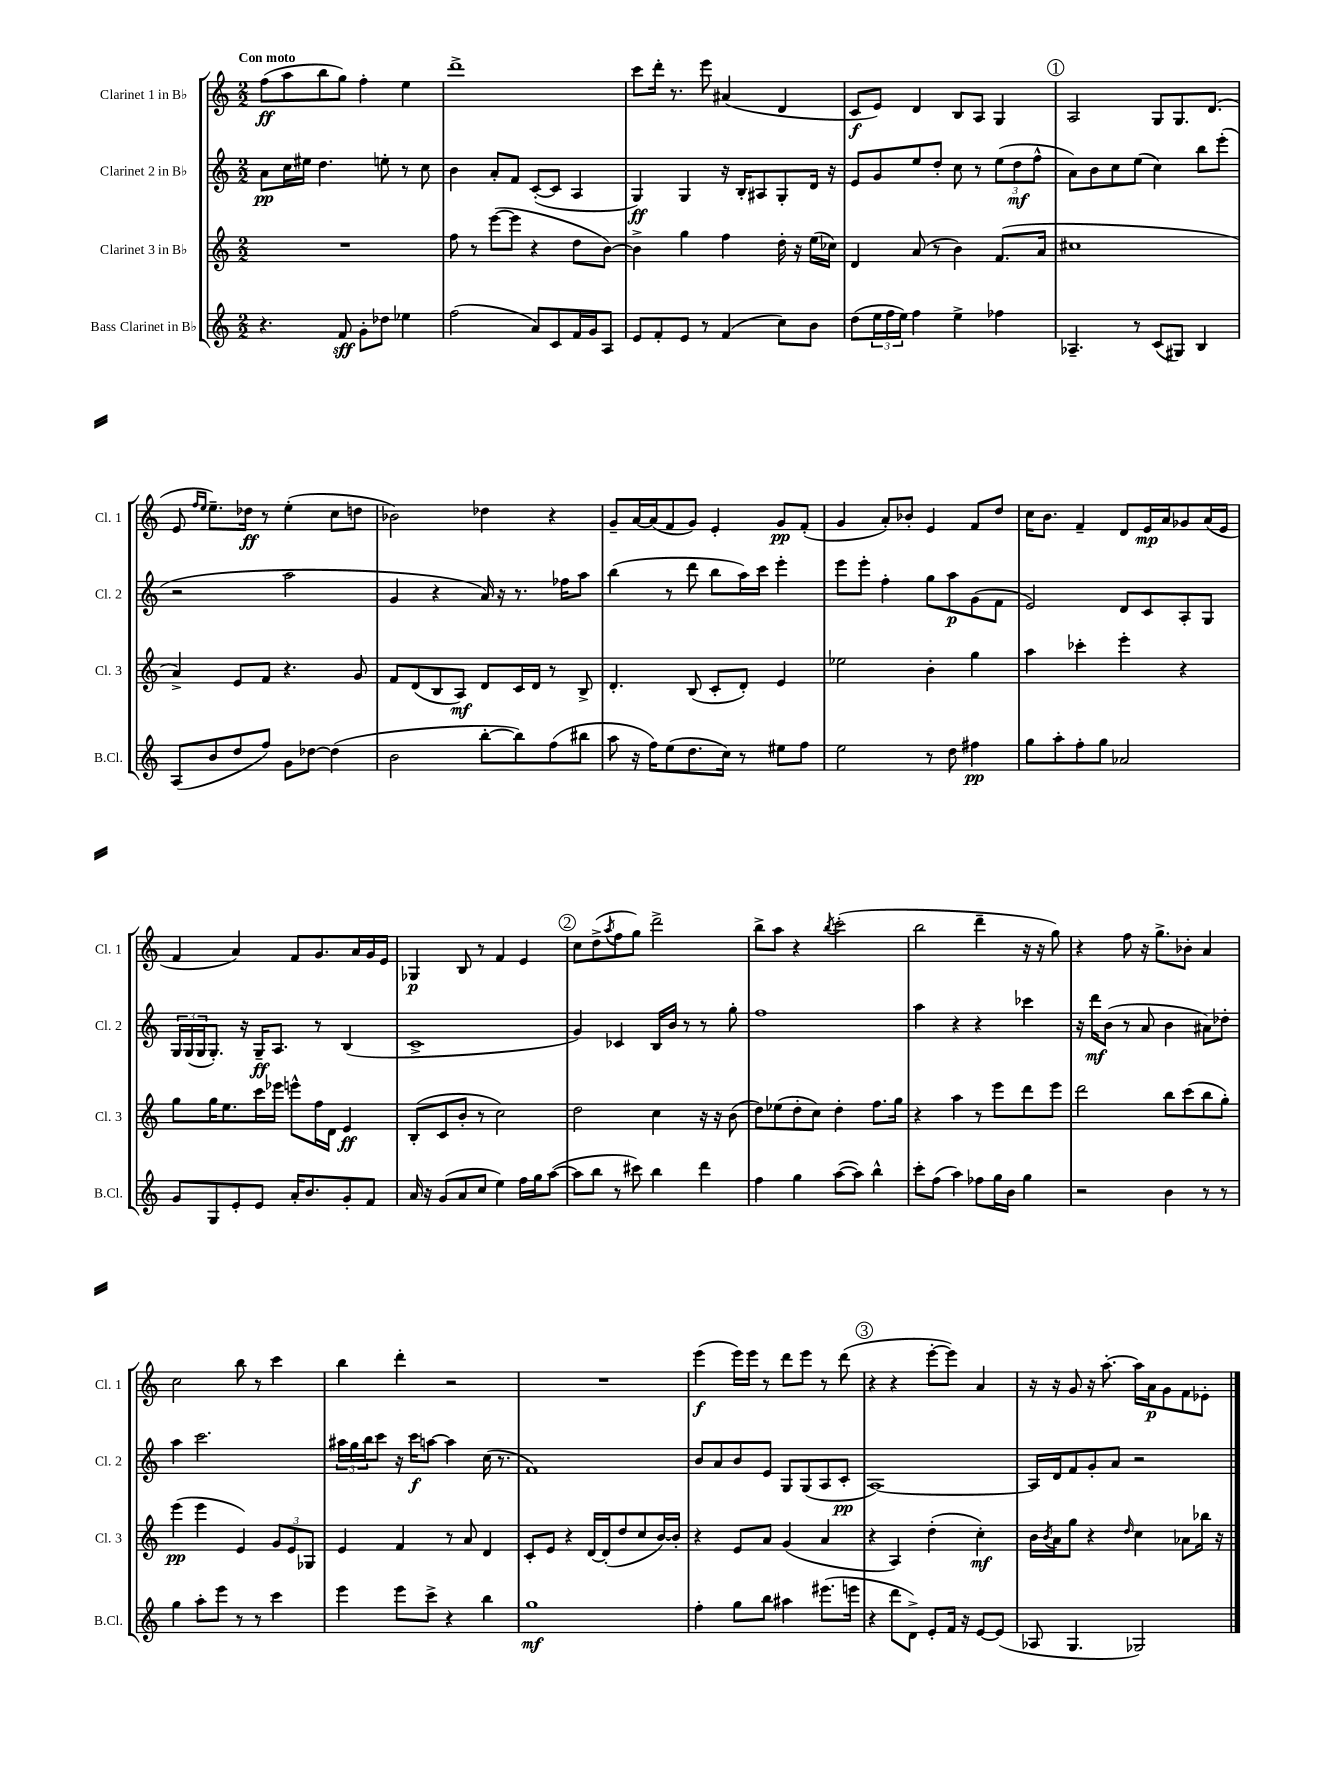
<<
\new StaffGroup <<
\new Staff = "s0" \with { instrumentName = "Clarinet 1 in Bb" shortInstrumentName = "Cl. 1" } {
    \clef treble \key c \major \numericTimeSignature \time 2/2 \tempo "Con moto"
    f''8\ff( a''8 b''8 g''8) f''4-. e''4 |
    d'''1-> |
    c'''8 d'''16-. r8. e'''8 ais'4( d'4 |
    c'8\f e'8) d'4 b8 a8 g4 |
    \mark \markup { \circle "1" } a2 g8 g8. d'8.( |
    e'8 \grace { f''16 e''16 } e''8.--) des''16\ff r8 e''4-.( c''8 d''8 |
    bes'2) des''4 r4 |
    g'8-- a'16~ a'16( f'8 g'8) e'4-. g'8\pp f'8-.( |
    g'4 a'8-.) bes'8-. e'4 f'8 d''8 |
    c''16 b'8. f'4-- d'8 e'16\mp a'16 ges'8 a'16( e'16 |
    f'4 a'4) f'8 g'8. a'16 g'16 e'16 |
    ges4\p b8 r8 f'4 e'4 |
    \mark \markup { \circle "2" } c''8 d''8->( \acciaccatura { a''8 } f''8 g''8) d'''2-> |
    b''8-> a''8 r4 \acciaccatura { b''8 } c'''2-.( |
    b''2 d'''4-- r16 r16 g''8) |
    r4 f''8 r16 g''8.-> bes'8-. a'4 |
    c''2 b''8 r8 c'''4 |
    b''4 d'''4-. r2 |
    R1 |
    e'''4\f( e'''16) e'''16 r8 d'''8 e'''8 r8 d'''8( |
    \mark \markup { \circle "3" } r4 r4 e'''8~-. e'''8) a'4 |
    r16 r16 g'8 r16 a''8.~-. a''16 a'16\p g'8 f'8 ees'8-. \bar "|." |
}
\new Staff = "s1" \with { instrumentName = "Clarinet 2 in Bb" shortInstrumentName = "Cl. 2" } {
    \clef treble \key c \major \numericTimeSignature \time 2/2
    a'8\pp c''16 eis''16 d''4. e''8-. r8 c''8 |
    b'4 a'8-. f'8 c'8~-.( c'8 a4 |
    g4\ff) g4 r16 b16-. ais8 g8-. d'16 r16 |
    e'8 g'8 e''8 d''8-. c''8 r8 \tuplet 3/2 { e''8( d''8\mf f''8-^ } |
    \mark \markup { \circle "1" } a'8) b'8 c''8 e''8( c''4) b''8 e'''8-.( |
    r2 a''2 |
    g'4 r4 a'16) r16 r8. fes''16 a''8 |
    b''4( r8 d'''8 b''8 a''16) c'''16 e'''4-. |
    e'''8 e'''8-. f''4-. g''8 a''8\p g'8( f'8 |
    e'2) d'8 c'8 a8-. g8 |
    \tuplet 3/2 { g16 g16( g16 } g8.-.) r16 g16--\ff a8. r8 b4( |
    c'1-> |
    \mark \markup { \circle "2" } g'4) ces'4 b16 b'16 r8 r8 g''8-. |
    f''1 |
    a''4 r4 r4 ces'''4 |
    r16 d'''16\mf b'8( r8 a'8 b'4 ais'8) des''8-. |
    a''4 c'''2. |
    \tuplet 3/2 { ais''16 g''16 b''16 } c'''8 r16 c'''16\f a''8~ a''4 c''16( r8. |
    f'1) |
    b'8 a'8 b'8 e'8 g8 g8( a8 c'8-.\pp |
    \mark \markup { \circle "3" } a1~) |
    a16 d'16 f'8 g'8-. a'8 r2 \bar "|." |
}
\new Staff = "s2" \with { instrumentName = "Clarinet 3 in Bb" shortInstrumentName = "Cl. 3" } {
    \clef treble \key c \major \numericTimeSignature \time 2/2
    R1 |
    f''8 r8 e'''8~( e'''8 r4 d''8 b'8~) |
    b'4-> g''4 f''4 d''16-. r16 e''16( ces''16) |
    d'4 a'8( r8 b'4) f'8.( a'16 |
    \mark \markup { \circle "1" } cis''1 |
    a'4->) e'8 f'8 r4. g'8 |
    f'8 d'8( b8 a8\mf) d'8 c'16 d'16 r8 b8-> |
    d'4.-. b8( c'8-. d'8-.) e'4 |
    ees''2 b'4-. g''4 |
    a''4 ces'''4-. e'''4-. r4 |
    g''8 g''16 e''8. c'''16 ees'''16 e'''8-^ f''16 d'16 e'4\ff |
    b8-.( c'8 b'8-. r8 c''2) |
    \mark \markup { \circle "2" } d''2 c''4 r16 r16 b'8( |
    d''8) ees''8( d''8-. c''8) d''4-. f''8. g''16 |
    r4 a''4 r8 e'''8 d'''8 e'''8 |
    d'''2 b''8 c'''8( b''8 g''8-.) |
    e'''4\pp( e'''4 e'4) \tuplet 3/2 { g'8 e'8 ges8 } |
    e'4 f'4 r8 a'8 d'4 |
    c'8-. e'8 r4 d'16~ d'16-.( d''8 c''8 b'16~) b'16-. |
    r4 e'8 a'8 g'4( a'4 |
    \mark \markup { \circle "3" } r4 a4) d''4-.( c''4-.\mf) |
    b'16 \acciaccatura { b'8 } a'16 g''8 r4 \grace { d''16 } c''4 aes'8 bes''16 r16 \bar "|." |
}
\new Staff = "s3" \with { instrumentName = "Bass Clarinet in Bb" shortInstrumentName = "B.Cl." } {
    \clef treble \key c \major \numericTimeSignature \time 2/2
    r4. f'8\sff g'8-. des''8 ees''4 |
    f''2( a'8) c'8 f'16 g'16 a8 |
    e'8 f'8-. e'8 r8 f'4( c''8) b'8 |
    d''8( \tuplet 3/2 { e''16 f''16 e''16) } f''4 e''4-> fes''4 |
    \mark \markup { \circle "1" } aes4.-- r8 c'8( gis8) b4 |
    a8( b'8 d''8 f''8) g'8 des''8~ des''4( |
    b'2 b''8~-. b''8) f''8( bis''8 |
    a''8 r16 f''16) e''8( d''8. c''16) r8 eis''8 f''8 |
    e''2 r8 d''8 fis''4\pp |
    g''8 a''8-. f''8-. g''8 aes'2 |
    g'8 g8 e'8-. e'8 a'16-. b'8. g'8-. f'8 |
    a'16 r16 g'8( a'8 c''8 e''4) f''16 g''16 a''8~( |
    \mark \markup { \circle "2" } a''8 b''8 r8 cis'''8) b''4 d'''4 |
    f''4 g''4 a''8~( a''8) b''4-^ |
    c'''8-. f''8( a''4) fes''8 g''16 b'16 g''4 |
    r2 b'4 r8 r8 |
    g''4 a''8-. e'''8 r8 r8 c'''4 |
    e'''4 e'''8 c'''8-> r4 b''4 |
    g''1\mf |
    f''4-. g''8 b''8 ais''4 eis'''8.( e'''16 |
    \mark \markup { \circle "3" } r4 d'''8 d'8->) e'8-. f'16 r16 e'8~ e'8( |
    aes8 g4. ges2) \bar "|." |
}
>>
>>
\layout { \context { \Score \remove "Bar_number_engraver" } }
